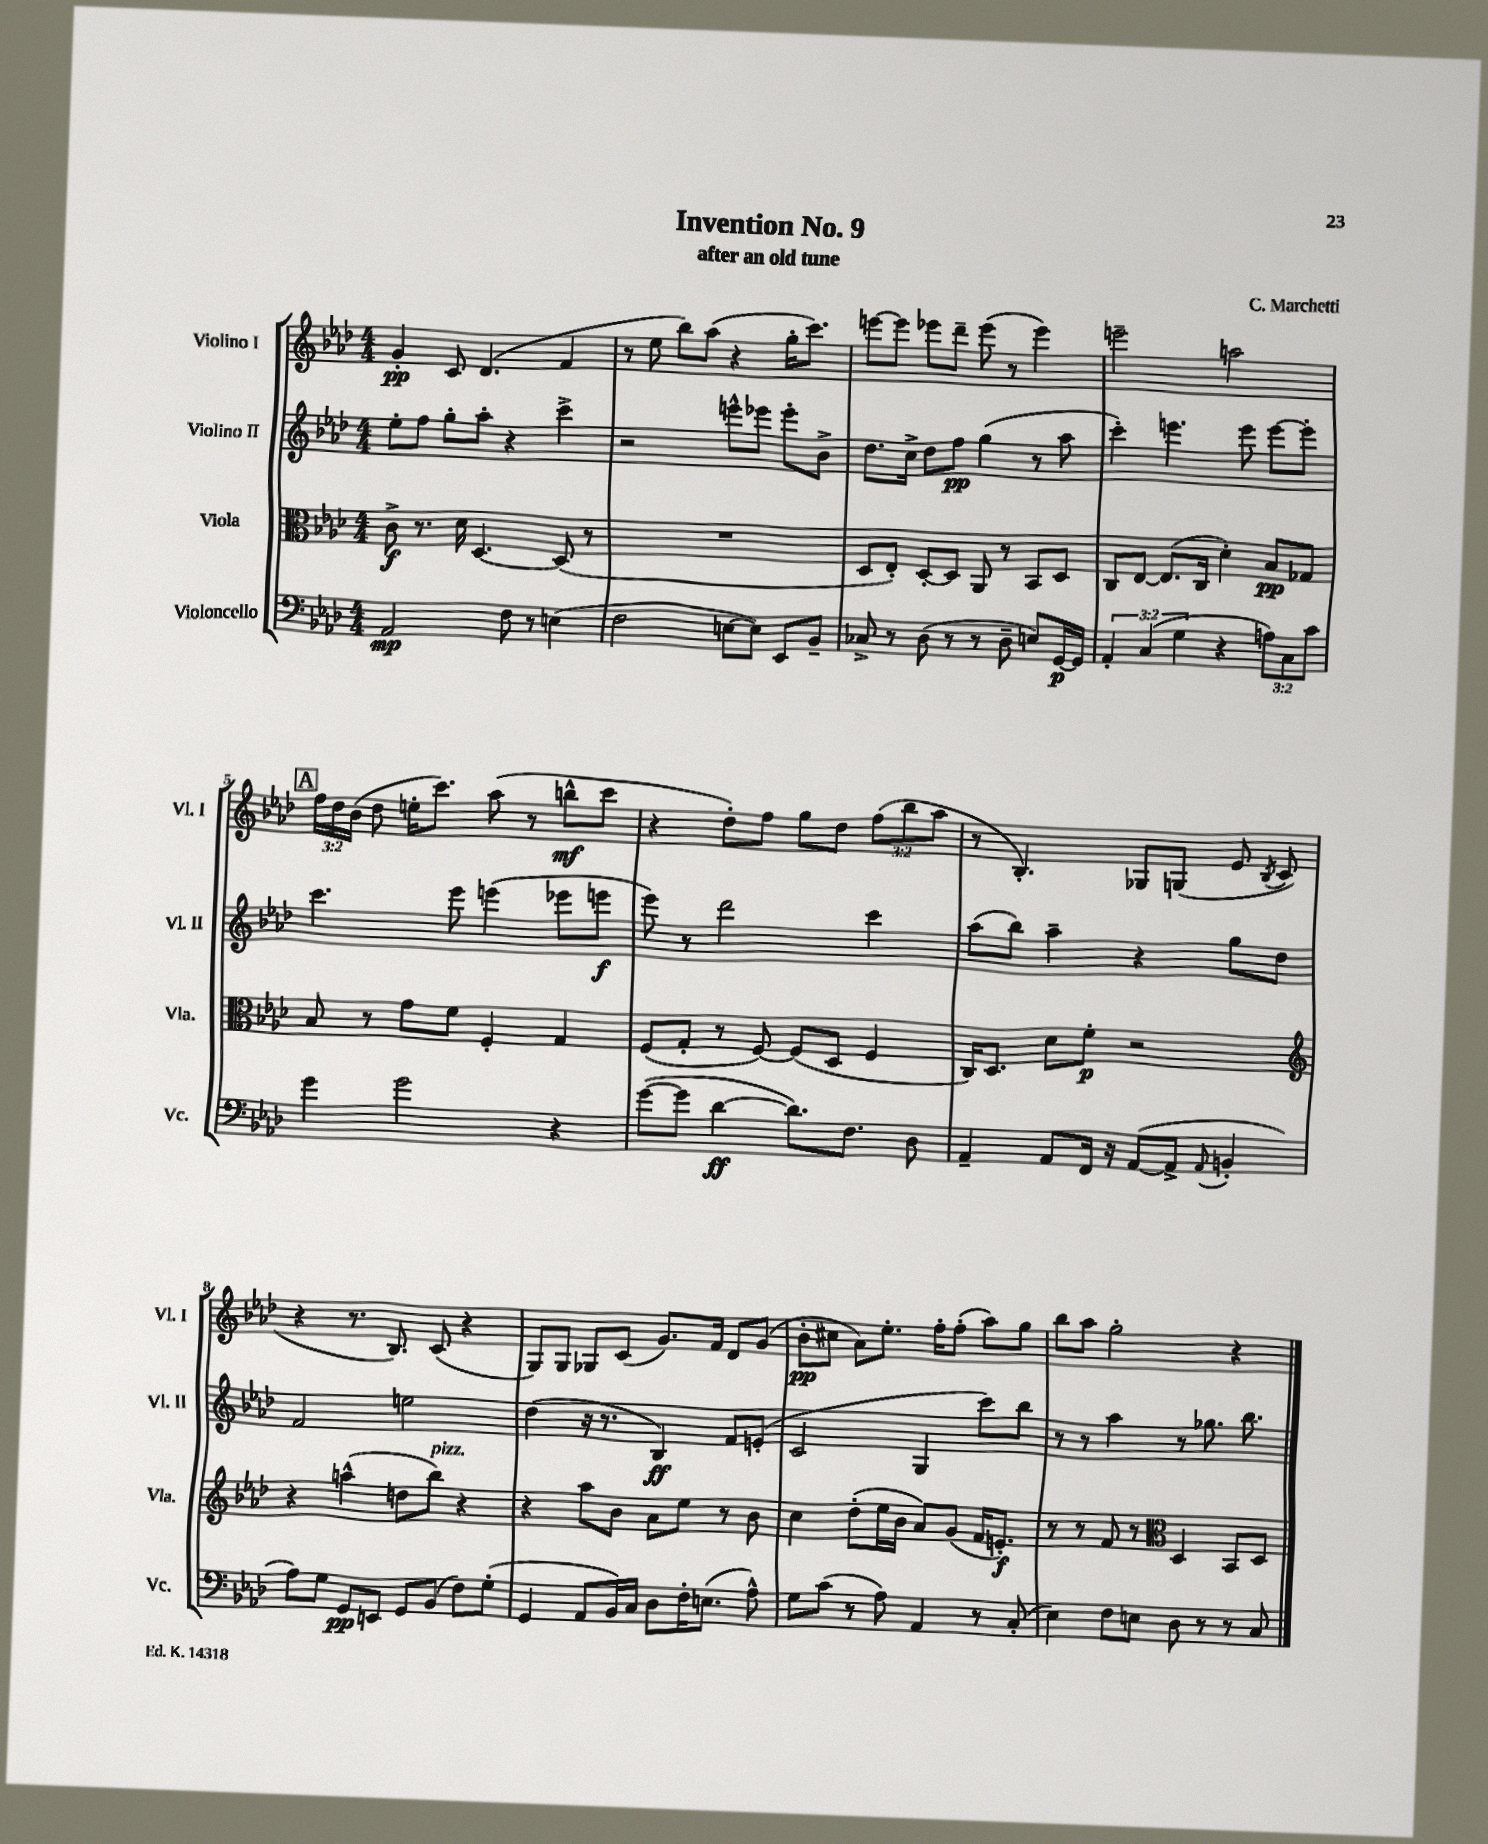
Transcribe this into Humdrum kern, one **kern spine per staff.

**kern	**kern	**kern	**kern
*staff4	*staff3	*staff2	*staff1
*clefF4	*clefC3	*clefG2	*clefG2
*k[b-e-a-d-]	*k[b-e-a-d-]	*k[b-e-a-d-]	*k[b-e-a-d-]
*M4/4	*M4/4	*M4/4	*M4/4
2AA-/	8c^\	8ee-'\L	4g'/
.	8.r	8ff\J	.
.	.	8gg'\L	8c/
.	16d-\	.	.
.	[4.D-/	8aa-'\J	(4.d-/
8F\	.	4r	.
8r	.	.	.
(4E\	(8D-/]	4ccc^\	4f/
.	8r	.	.
=	=	=	=
2F\	1r	2r	8r
.	.	.	8ee-\
.	.	.	8bb-\L)
.	.	.	(8aa-\J
[8E\L	.	8eee^^\L	4r
8E\]J)	.	8eee-\J	.
8EE-/L	.	8eee-'\L	16gg'\LK
.	.	.	8.ccc\J)
8BB-~/J	.	8b-^\J	.
=	=	=	=
8C-^/	8D-/L	8.dd-\L	[8eee\L
8r	8E-'/J)	.	8eee\]J
.	.	16cc^\Jk	.
(8D-\	[8D-'/L	8dd-\L	8eee-\L
8r	8D-/]J	8ff\J	8ddd-~\J
8r	8AA-/	(4gg\	(8eee-\
8D-~\	8r	.	8r
8E/L)	8BB-/L	8r	4eee-\)
[16GG/L	8D-/J	8aa-\	.
16GG/]JJ	.	.	.
=	=	=	=
6AA-'/	8C/L	4ccc'\)	2eee~\
.	[8E-/J	.	.
(6C/	.	.	.
.	(8.E-/]L	4.eee\	.
6G\	.	.	.
.	16C/Jk	.	.
4r	4d-'\)	.	2aa\
.	.	8eee\	.
12A\L)	8B-/L	[8eee\L	.
12C\	.	.	.
.	8G-/J	8eee'\]J	.
12c\J	.	.	.
=	=	=	=
4g\	8B-/	4.ccc\	24ff\LL
.	.	.	24dd-\
.	.	.	(24b-\JJ
.	8r	.	8dd-\
2g\	8g\L	.	16ee'\LK
.	.	.	8.ccc\J)
.	8f\J	8eee-\	.
.	4F'/	(4eee\	(8aa-\
.	.	.	8r
4r	4G/	8eee-\L	8bb^^\L
.	.	8eee\J	8ccc\J
=	=	=	=
([8g\L	(8F/L	8eee-\)	4r
8g\]J	8G'/J	8r	.
[4d-\	8r	2ddd-\	8dd-'\L)
.	[8F/)	.	8ff\J
8.d-\]L)	(8F/]L	.	8gg\L
.	8D-/J	.	8dd-\J
8.F\J	.	.	.
.	4F/	4ccc\	(12ff\L
.	.	.	12bb-\
8D-\	.	.	.
.	.	.	12aa-\J
=	=	=	=
4AA-~/	16C/LK)	(8aa-\L	8r
.	8.D-/J	.	.
.	.	8bb-\J)	4.B-'/)
8AA-/L	8d-\L	4aa-~\	.
16FF/Jk	8f'\J	.	.
16r	.	.	.
([8AA-/L	2r	4r	8G-/L
8AA-^/]J	.	.	(8G/J
8qqAA-/	.	.	.
4BB'/	.	8gg\L	8e-/
.	.	.	8qB-/
.	.	8dd-\J	8c/
=	=	=	=
*	*clefG2	*	*
8A-\L)	4r	2f/	4r
8G\J	.	.	.
8GG/L	(4aa^^\	.	8.r
8EE/J	.	.	.
.	.	.	8.B-/)
8GG/L	8dd\L	2ee\	.
(8BB-/J	8bb-\J)	.	(8c/
8F\L)	4r	.	4r
(8G'\J	.	.	.
=	=	=	=
4GG/	4r	(4dd-\	8G/L)
.	.	.	8G/J
8AA-/L	8aa-\L	16r	8G-/L
.	.	8.r	.
16BB-/L)	8b-\J	.	(8c/J
16C/JJ	.	.	.
8D-\L	8a-\L	4B-/)	8.g/L)
16F'\K	8ee-\J	.	.
(8.E\J	.	.	16f/Jk
.	8r	8f/L	8d-/L
8A-^^\)	8b-\	(8e'/J	(8g/J
=	=	=	=
8G\L	4cc\	2c/	8b-'\L
(8c\J	.	.	8cc#\J
8r	(8dd-'\L	.	8a-\L)
8A-\)	16ee-\L	.	8.ee-'\J
.	16b-\JJ	.	.
4AA-/	8a-/L)	4G/	.
.	.	.	16ff'\LK
.	(8g/J	.	(8ff'\J
8r	16f/LK	8ccc\L)	8aa-\L)
.	8.e'/J)	.	.
(8C'/	.	8bb-\J	8gg\J
=	=	=	=
4E-\)	8r	8r	8bb-\L
.	8r	8r	8aa-\J
8F\L	8f/	4aa-\	2gg'\
8E\J	8r	.	.
*	*clefC3	*	*
8D-\	4D-/	8r	.
8r	.	8.gg-\	.
8r	8BB-/L	.	4r
.	.	8.bb-\	.
8C/	8D-/J	.	.
==	==	==	==
*-	*-	*-	*-
